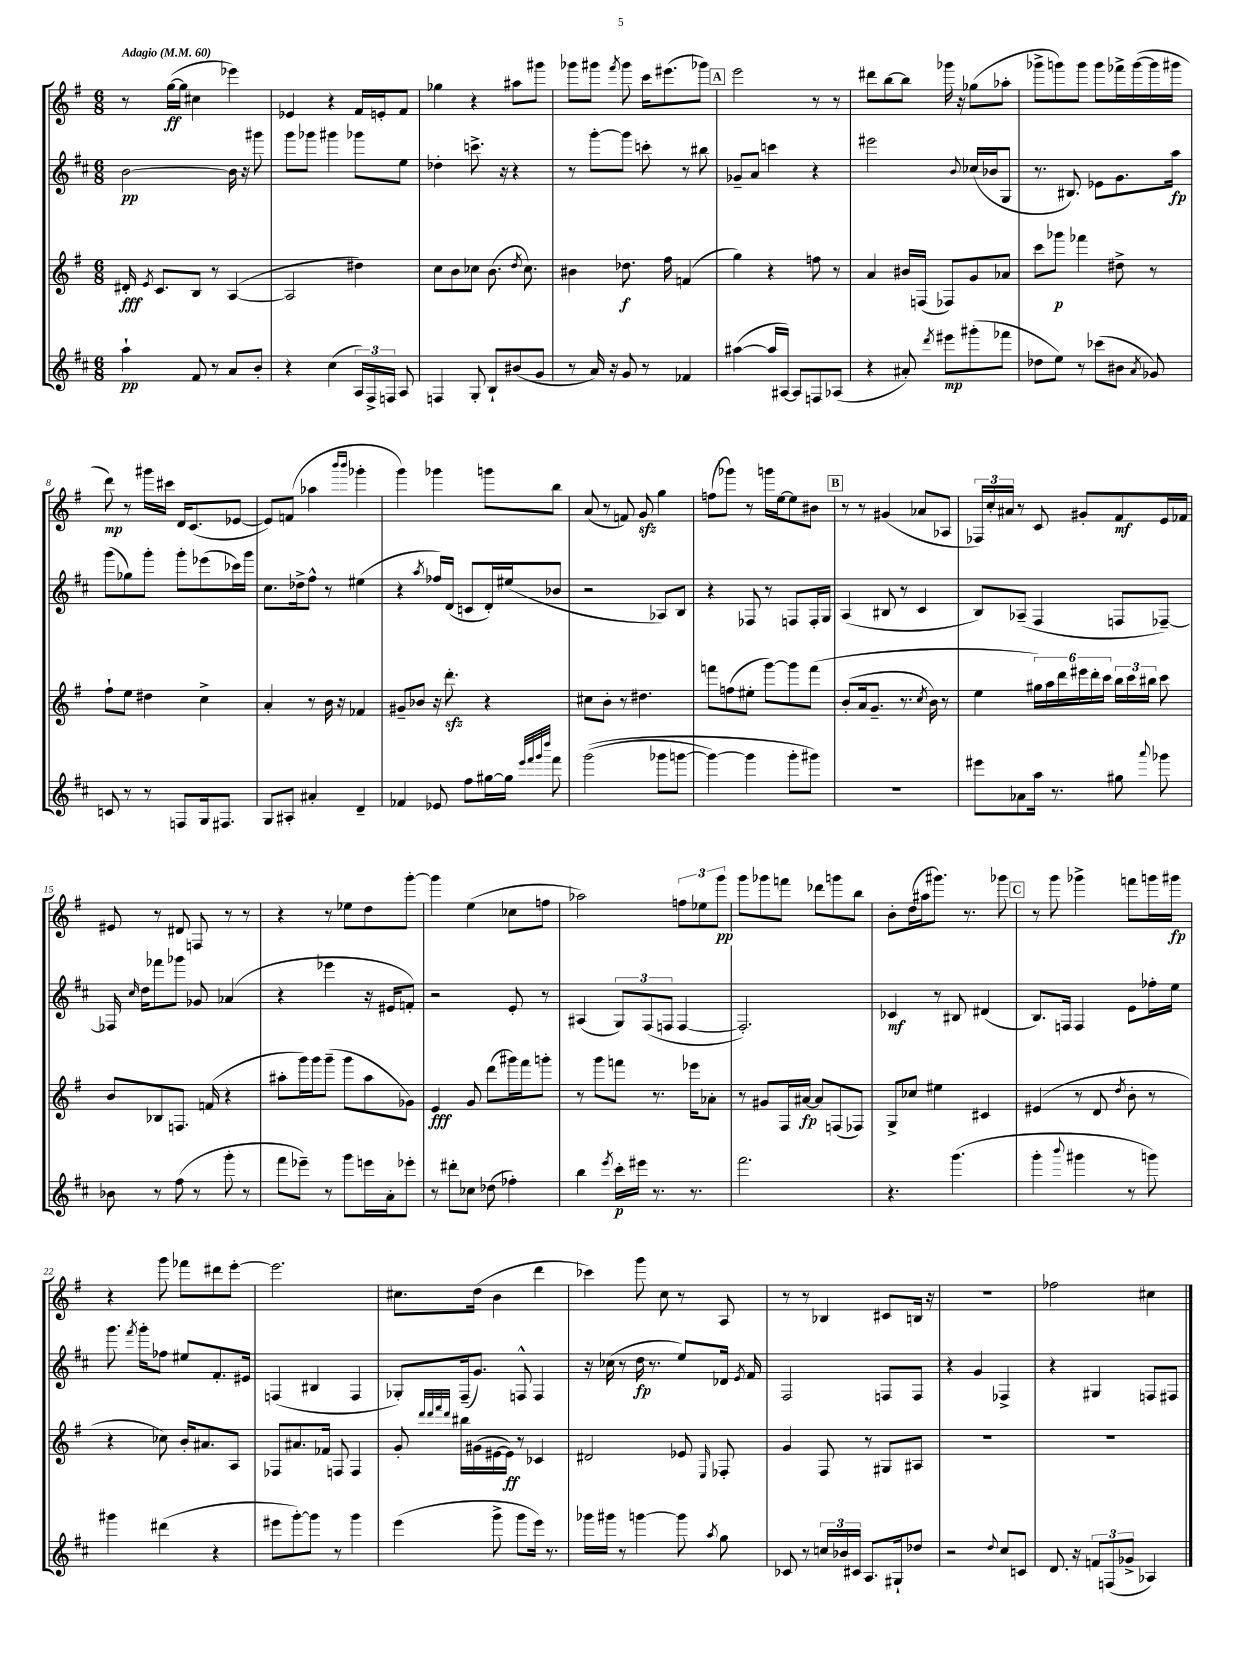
<<
\new StaffGroup <<
\new Staff = "s0" {
    \clef treble \key g \major \numericTimeSignature \time 6/8 \tempo "Adagio" 4 = 60
    \autoBeamOff r8 g''16[~\ff( g''16] cis''4 ees'''4) |
    ees'4 r4 fis'16[ e'16-. fis'8] |
    ges''4 r4 ais''8[ gis'''8] |
    ges'''8[ gis'''8] \acciaccatura { fis'''8 } gis'''8 c'''16[ eis'''8.( ges'''8]) |
    \mark \markup { \box "A" } e'''2 r8 r8 |
    dis'''8[ b''8~ b''8] ges'''16 r16 ges''8[( aes''8]-. |
    ges'''8[-> g'''8) g'''8] g'''8[ fes'''16-> g'''16~( g'''16 gis'''16] |
    d'''8\mp) r8 gis'''16[ cis'''16] d'16[ c'8.( ees'8]~ |
    ees'8[) f'8]( aes''4 \grace { b'''16[ b'''16] } ges'''4-. |
    g'''4) ges'''4 g'''8[ b''8] |
    a'8( r8 f'8) g'8\sfz g''4 |
    f''8[( ges'''8]) r8 g'''16[ e''16~ e''8 bis'8] |
    \mark \markup { \box "B" } r8 r8 gis'4( aes'8[ aes8] |
    \tuplet 3/2 { fes16[) c''16-. ais'16] } r8 c'8 gis'8[-. fis'8\mf e'16 fes'16] |
    eis'8 r8 dis'8 f8 r8 r8 |
    r4 r8 ees''8[ d''8 g'''8]~-. |
    g'''4 e''4( ces''8[ f''8] |
    aes''2) \tuplet 3/2 { f''8[ ees''8 g'''8]\pp } |
    g'''8[ ges'''8 f'''8] des'''8[ g'''8 b''8] |
    b'8[-. d''16( ais''16 gis'''8.]) r8. ges'''8 |
    \mark \markup { \box "C" } r8 g'''8 ges'''4-> f'''8[ g'''16 gis'''16]\fp |
    r4 g'''8 fes'''8[ dis'''8 e'''8]~-. |
    e'''2. |
    cis''8.[ d''16]( b'4 d'''4 |
    ces'''4) g'''8 c''8 r8 a8 |
    r8 r8 bes4 cis'8[ b16] r16 |
    R2. |
    fes''2 cis''4 \bar "|." |
}
\new Staff = "s1" {
    \clef treble \key d \major \numericTimeSignature \time 6/8
    \autoBeamOff b'2~\pp b'16 r16 gis'''8 |
    g'''8[ ges'''8] gis'''4 ges'''8[ e''8] |
    des''4-. c'''8.-> r16 r4 |
    r8 g'''8[~-. g'''8] c'''8-. r8 bis''8 |
    \mark \markup { \box "A" } ges'8[-- a'8] c'''4 r4 |
    eis'''2 \appoggiatura { b'8 } ces''16[( bes'16 g8] |
    r8. bis8.) ees'8[ g'8. a''16]\fp |
    g'''8[( ges''8) g'''8]-. g'''8[-. ees'''8( ces'''16) g'''16] |
    cis''8.[ des''16-> fis''8]-^ r8 eis''4( |
    r4 \acciaccatura { a''8 } fes''16[) d'16]( c'8[ d'16-.) eis''16( bes'8] |
    r2 aes8[) b8] |
    r4 fes8 r8 f8[ f16-. g16] |
    \mark \markup { \box "B" } a4( bis8 r8 cis'4 |
    b8[) aes8]--( fis4 f8[ fes8]~--) |
    fes16 \grace { cis''16 } d''16[ fes'''8 ges'''8] ges'8 aes'4( |
    r4 ees'''4 r16 eis'16[ f'8]-.) |
    r2 e'8-. r8 |
    ais4( \tuplet 3/2 { g8[) fis8( f8] } f4~ |
    f2.-.) |
    ces'4\mf r8 bis8 dis'4( |
    \mark \markup { \box "C" } b8.[) f16] f4 e'8[ fes''16-. e''16] |
    g'''8. \acciaccatura { fis'''8 } g'''16[-. fes''8] eis''8[ fis'8.-. eis'16] |
    f4( bis4 f4 |
    ges8[-.) fis16--( g'8.]) f8-^ f4 |
    r16 ces''16( r8 d''16\fp r8. e''8[) des'16] \acciaccatura { e'8 } fis'16 |
    fis2 f8[ f8] |
    r4 g'4 fes4-> |
    r4 gis4 f8[ fis8] \bar "|." |
}
\new Staff = "s2" {
    \clef treble \key g \major \numericTimeSignature \time 6/8
    \autoBeamOff dis'16-.\fff \acciaccatura { e'8 } c'8.[ b8] r8 a4~( |
    a2 dis''4) |
    c''8[ b'8 ces''8] b'8.( \acciaccatura { d''8 } ces''8.) |
    bis'4 des''8.\f fis''16 f'4( |
    \mark \markup { \box "A" } g''4) r4 f''8 r8 |
    a'4 bis'16[ f16]( fes8[) g'8 aes'8] |
    c'''8[ ges'''8]\p fes'''4 dis''8-> r8 |
    fis''8[-! e''8] dis''4 c''4-> |
    a'4-. r8 b'16 r16 fes'4 |
    gis'8[-- bes'8] r16 d'''8.-.\sfz r4 |
    cis''8[ b'8]-. r8 dis''4. |
    f'''8[ f''8( eis''8]-. g'''8[~) g'''8 f'''8]\( |
    \mark \markup { \box "B" } b'8[-.( a'16 g'8.]-- r8. \acciaccatura { c''8 } b'16) r8 |
    e''4 \tuplet 6/4 { gis''16[\) a''16 d'''16 eis'''16 d'''16-. c'''16] } \tuplet 3/2 { b''16[ c'''16 bis''16] } c'''8 |
    b'8[ bes8 f8.] f'16( r4 |
    ais''8[-. g'''16) g'''16 g'''8]--( g'''8[ ais''8 ges'8]) |
    e'4\fff g'8 d'''8[( gis'''16) fis'''16 g'''8]-. |
    r8 g'''8[ f'''8] r8. ees'''16[ aes'8]-. |
    r8 gis'8[ fis16 ais'16]~\fp ais'8[ f8( fes8]) |
    g8[-> ces''8] eis''4 cis'4 |
    \mark \markup { \box "C" } eis'4( r8 d'8 \acciaccatura { d''8 } b'8-. r8 |
    r4 ces''8) b'16[-. ais'8. a8] |
    fes8[ ais'8. fes'16] f8 f4 |
    g'8-. \grace { d'''32[ d'''32 fis'''32 d'''32] } bis''16[ gis'16( eis'16~ eis'16]\ff) r8 ces'4 |
    dis'2 ees'8 \grace { e16 } fes8-. |
    g'4 fis8 r8 gis8[ ais8] |
    R2. |
    R2. \bar "|." |
}
\new Staff = "s3" {
    \clef treble \key d \major \numericTimeSignature \time 6/8
    \autoBeamOff a''4-!\pp fis'8 r8 a'8[ b'8]-. |
    r4 cis''4( \tuplet 3/2 { a16[) fis16-> f16] } a8 |
    f4 g8-. b8[-! bis'8( g'8] |
    r8 a'16) r16 g'8 r8 fes'4 |
    \mark \markup { \box "A" } ais''4~( ais''16[ ais16]~) ais8[ f8 aes8]( |
    r4 ais'8-.) \acciaccatura { d'''8 } eis'''8[\mp gis'''8-.( fes'''8] |
    des''8[ e''8]) r8 ces'''8[( bis'8] \acciaccatura { a'8 } ges'8) |
    c'8 r8 r8 f8[ g16 fis8.] |
    g8[ ais8]-. ais'4-. d'4-- |
    fes'4 ees'8 fis''8[ gis''16~ gis''16] \grace { e'''32[ fis'''32 g'''32 d''''32] } fis'''8 |
    g'''2(\( ges'''8[ g'''8]~ |
    g'''4~) g'''4 g'''8[-. gis'''8]\) |
    \mark \markup { \box "B" } R2. |
    eis'''8[ aes'8 a''16] r8. gis''8 \appoggiatura { a'''8 } ges'''8 |
    bes'8 r8 fis''8( r8 g'''8-. r8 |
    fis'''8[ ees'''8]--) r8 g'''8[ e'''16 a'16-. ees'''8]-. |
    r8 dis'''8[-. ces''8] des''8( fes''4-.) |
    b''4 \acciaccatura { e'''8 } cis'''16[-.\p eis'''16] r8. r8. |
    fis'''2. |
    r4. g'''4.( |
    \mark \markup { \box "C" } g'''4-. \appoggiatura { b'''8 } gis'''4 r8 g'''8) |
    gis'''4 dis'''4( r4 |
    eis'''8[ g'''8~-.) g'''8] r8 g'''4 |
    e'''4( g'''8-> g'''8[ e'''16]) r8. |
    ges'''16[ gis'''16] r8 g'''4~ g'''8 \acciaccatura { a''8 } g''8 |
    ces'8 r8 \tuplet 3/2 { c''16[ bes'16 cis'16] } a8.[ gis16-! des''8] |
    r2 \appoggiatura { d''8 } cis''8[ c'8] |
    d'8. r16 \tuplet 3/2 { f'8[ f8( ges'8]-> } aes4) \bar "|." |
}
>>
>>
